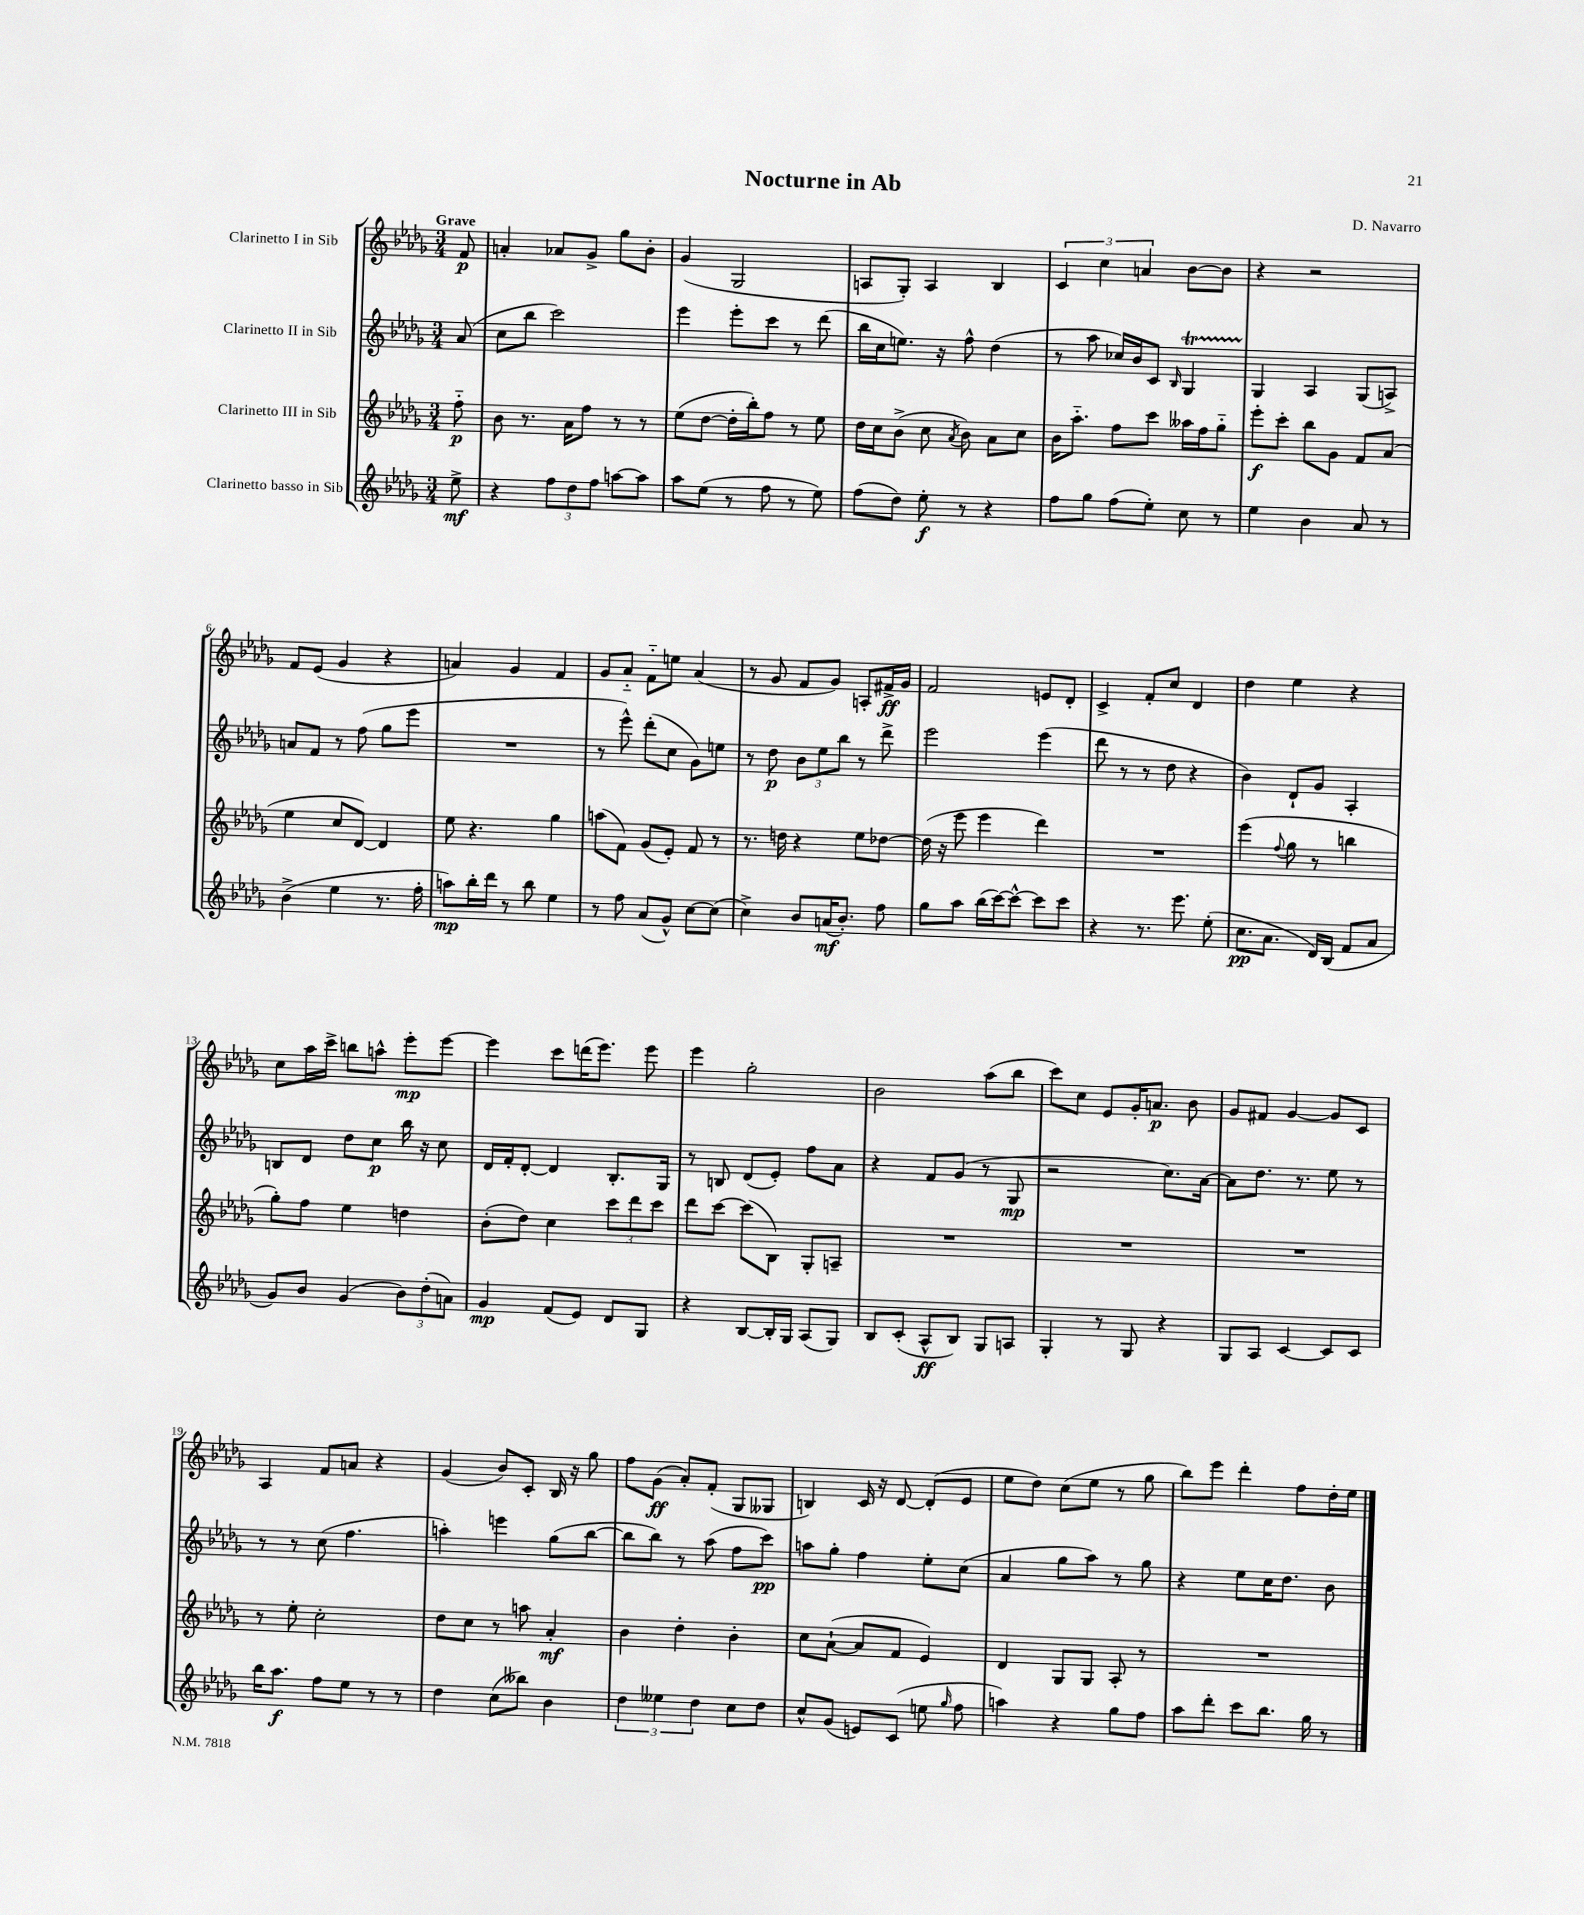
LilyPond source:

\header { title = "Nocturne in Ab" composer = "D. Navarro" }
<<
\new StaffGroup <<
\new Staff = "s0" \with { instrumentName = "Clarinetto I in Sib" } {
    \clef treble \key des \major \numericTimeSignature \time 3/4 \partial 8 \tempo "Grave"
    \autoBeamOff f'8\p |
    a'4-. aes'8[ ges'8]-> ges''8[ bes'8]-. |
    ges'4( ges2 |
    a8[ ges8]-.) a4 bes4 |
    \tuplet 3/2 { c'4 c''4 a'4 } bes'8[~ bes'8] |
    r4 r2 |
    f'8[ ees'8]( ges'4 r4 |
    a'4) ges'4 f'4 |
    ges'8[ aes'8]-_ f'8[-_ e''8] aes'4( |
    r8 ges'8 f'8[ ges'8]) a8[-. fis'16->\ff ges'16] |
    f'2 e'8[ des'8]-. |
    c'4-> f'8[-. c''8] des'4 |
    des''4 ees''4 r4 |
    c''8[ aes''16 c'''16]-> b''8[ a''8]-^ ees'''8[-.\mp ees'''8]~ |
    ees'''4 c'''8[ d'''16( ees'''8.]) ees'''8 |
    ees'''4 ges''2-. |
    bes'2 aes''8[( bes''8] |
    c'''8[) c''8] ees'8[ ges'16-. a'8.]\p bes'8 |
    ges'8[ fis'8] ges'4~ ges'8[ c'8] |
    aes4 f'8[ a'8] r4 |
    ges'4( bes'8[) c'8]-. bes16 r16 ges''8 |
    f''8[ ges'8]\ff( aes'8[-.) f'8]-.( ges8[ geses8] |
    b4) c'16 r16 des'8~ des'8[-.( ees'8] |
    ees''8[ des''8]) c''8[( ees''8] r8 ges''8 |
    bes''8[) ees'''8] des'''4-. f''8[ des''16-. ees''16] \bar "|." |
}
\new Staff = "s1" \with { instrumentName = "Clarinetto II in Sib" } {
    \clef treble \key des \major \numericTimeSignature \time 3/4 \partial 8
    \autoBeamOff aes'8( |
    c''8[ bes''8] c'''2) |
    ees'''4 ees'''8[-. c'''8] r8 des'''8( |
    bes''16[ c''16 e''8.]) r16 f''8-^ des''4( |
    r8 aes''8 ces''16[) bes'16 c'8] \grace { bes16 } ges4\startTrillSpan |
    ges4\stopTrillSpan aes4 ges8[( a8]->) |
    a'8[ f'8] r8 f''8( ges''8[ ees'''8] |
    R2. |
    r8 ees'''8-^) des'''8[-.( c''8] ges'8[) e''8] |
    r8 des''8\p \tuplet 3/2 { bes'8[ ees''8 bes''8] } r8 des'''8-> |
    ees'''2 ees'''4( |
    des'''8 r8 r8 des''8 r4 |
    bes'4) des'8[-! ges'8] aes4-. |
    b8[ des'8] des''8[ c''8]\p bes''16 r16 c''8 |
    des'16[ f'16-. des'8]~-. des'4 bes8.[-. ges16] |
    r8 b8 des'8[( ees'8]-.) f''8[ aes'8] |
    r4 f'8[ ges'8]( r8 ges8\mp |
    r2 c''8.[) aes'16]~ |
    aes'8[ des''8.] r8. ees''8 r8 |
    r8 r8 c''8( f''4. |
    a''4-.) e'''4 ges''8[( bes''8]~ |
    bes''8[ bes''8]) r8 aes''8( f''8[ c'''8]\pp) |
    a''8[ ges''8]-. f''4 ees''8[-. c''8]( |
    aes'4 ges''8[ aes''8]) r8 ges''8 |
    r4 ees''8[ c''16 des''8.] bes'8 \bar "|." |
}
\new Staff = "s2" \with { instrumentName = "Clarinetto III in Sib" } {
    \clef treble \key des \major \numericTimeSignature \time 3/4 \partial 8
    \autoBeamOff f''8-_\p |
    bes'8 r8. aes'16[ f''8] r8 r8 |
    ees''8[( des''8]~ des''16[-. bes''16-.) f''8] r8 ees''8 |
    des''16[ c''16 bes'8]->( c''8 \acciaccatura { aes'8 } bes'8) aes'8[ c''8] |
    bes'16[ aes''8.]-_ f''8[ c'''8] aeses''16[ f''16 ges''8]-_ |
    ees'''8[-.\f c'''8]-. bes''8[ ges'8] f'8[ aes'8]( |
    ees''4 c''8[ des'8]~) des'4 |
    ees''8 r4. ges''4 |
    a''8[( f'8]) ges'8[( ees'8]-.) f'8 r8 |
    r8. d''16 r4 ees''8[ des''8]~ |
    des''16( r16 ees'''8 ees'''4 des'''4) |
    R2. |
    ees'''4( \appoggiatura { f''8 } ges''8 r8 b''4 |
    ges''8[-.) f''8] ees''4 d''4 |
    bes'8[-.( des''8]) c''4 \tuplet 3/2 { c'''8[ des'''8 c'''8] } |
    des'''8[ c'''8]~ c'''8[( bes8]) ges8[-. a8]-- |
    R2. |
    R2. |
    R2. |
    r8 ees''8-. c''2-. |
    des''8[ c''8] r8 a''8 aes'4-.\mf |
    bes'4 des''4-. bes'4-. |
    c''8[ aes'8]~-!( aes'8[ f'8] ees'4) |
    des'4 ges8[ ges8] aes8-. r8 |
    R2. \bar "|." |
}
\new Staff = "s3" \with { instrumentName = "Clarinetto basso in Sib" } {
    \clef treble \key des \major \numericTimeSignature \time 3/4 \partial 8
    \autoBeamOff ees''8->\mf |
    r4 \tuplet 3/2 { f''8[ des''8 f''8] } a''8[~ a''8] |
    aes''8[ ees''8]( r8 f''8 r8 ees''8) |
    f''8[( des''8]) ees''8-.\f r8 r4 |
    f''8[ ges''8] f''8[( ees''8]-.) c''8 r8 |
    ees''4 bes'4 aes'8 r8 |
    bes'4->( ees''4 r8. f''16-. |
    a''8[\mp) bes''16-. des'''16] r8 bes''8 ees''4 |
    r8 f''8 aes'8[( ges'8]-^) c''8[~ c''8]( |
    c''4->) bes'8[ a'16\mf( bes'8.]-.) f''8 |
    ges''8[ aes''8] bes''16[( c'''16~) c'''8]~-^ c'''8[ c'''8] |
    r4 r8. ees'''8. ees''8-.( |
    c''8.[\pp aes'8.] des'16[) bes16]( f'8[ aes'8] |
    ges'8[) bes'8] ges'4( \tuplet 3/2 { bes'8[) des''8-.( a'8]) } |
    ges'4\mp f'8[( ees'8]) des'8[ ges8] |
    r4 bes8[~ bes16-. ges16] aes8[( ges8]) |
    bes8[ c'8]-.( aes8[-^\ff bes8]) ges8[ a8] |
    ges4-. r8 ges8 r4 |
    ges8[ aes8] c'4~ c'8[ c'8] |
    bes''16[ aes''8.]\f f''8[ ees''8] r8 r8 |
    des''4 c''8[( beses''8]) bes'4 |
    \tuplet 3/2 { des''4 eeses''4 des''4 } c''8[ des''8] |
    c''8[-^ ges'8]( e'8[) c'8]( e''8 \grace { ges''16 } f''8 |
    a''4) r4 ges''8[ f''8] |
    aes''8[ des'''8]-. c'''8[ bes''8.] ges''16 r8 \bar "|." |
}
>>
>>
